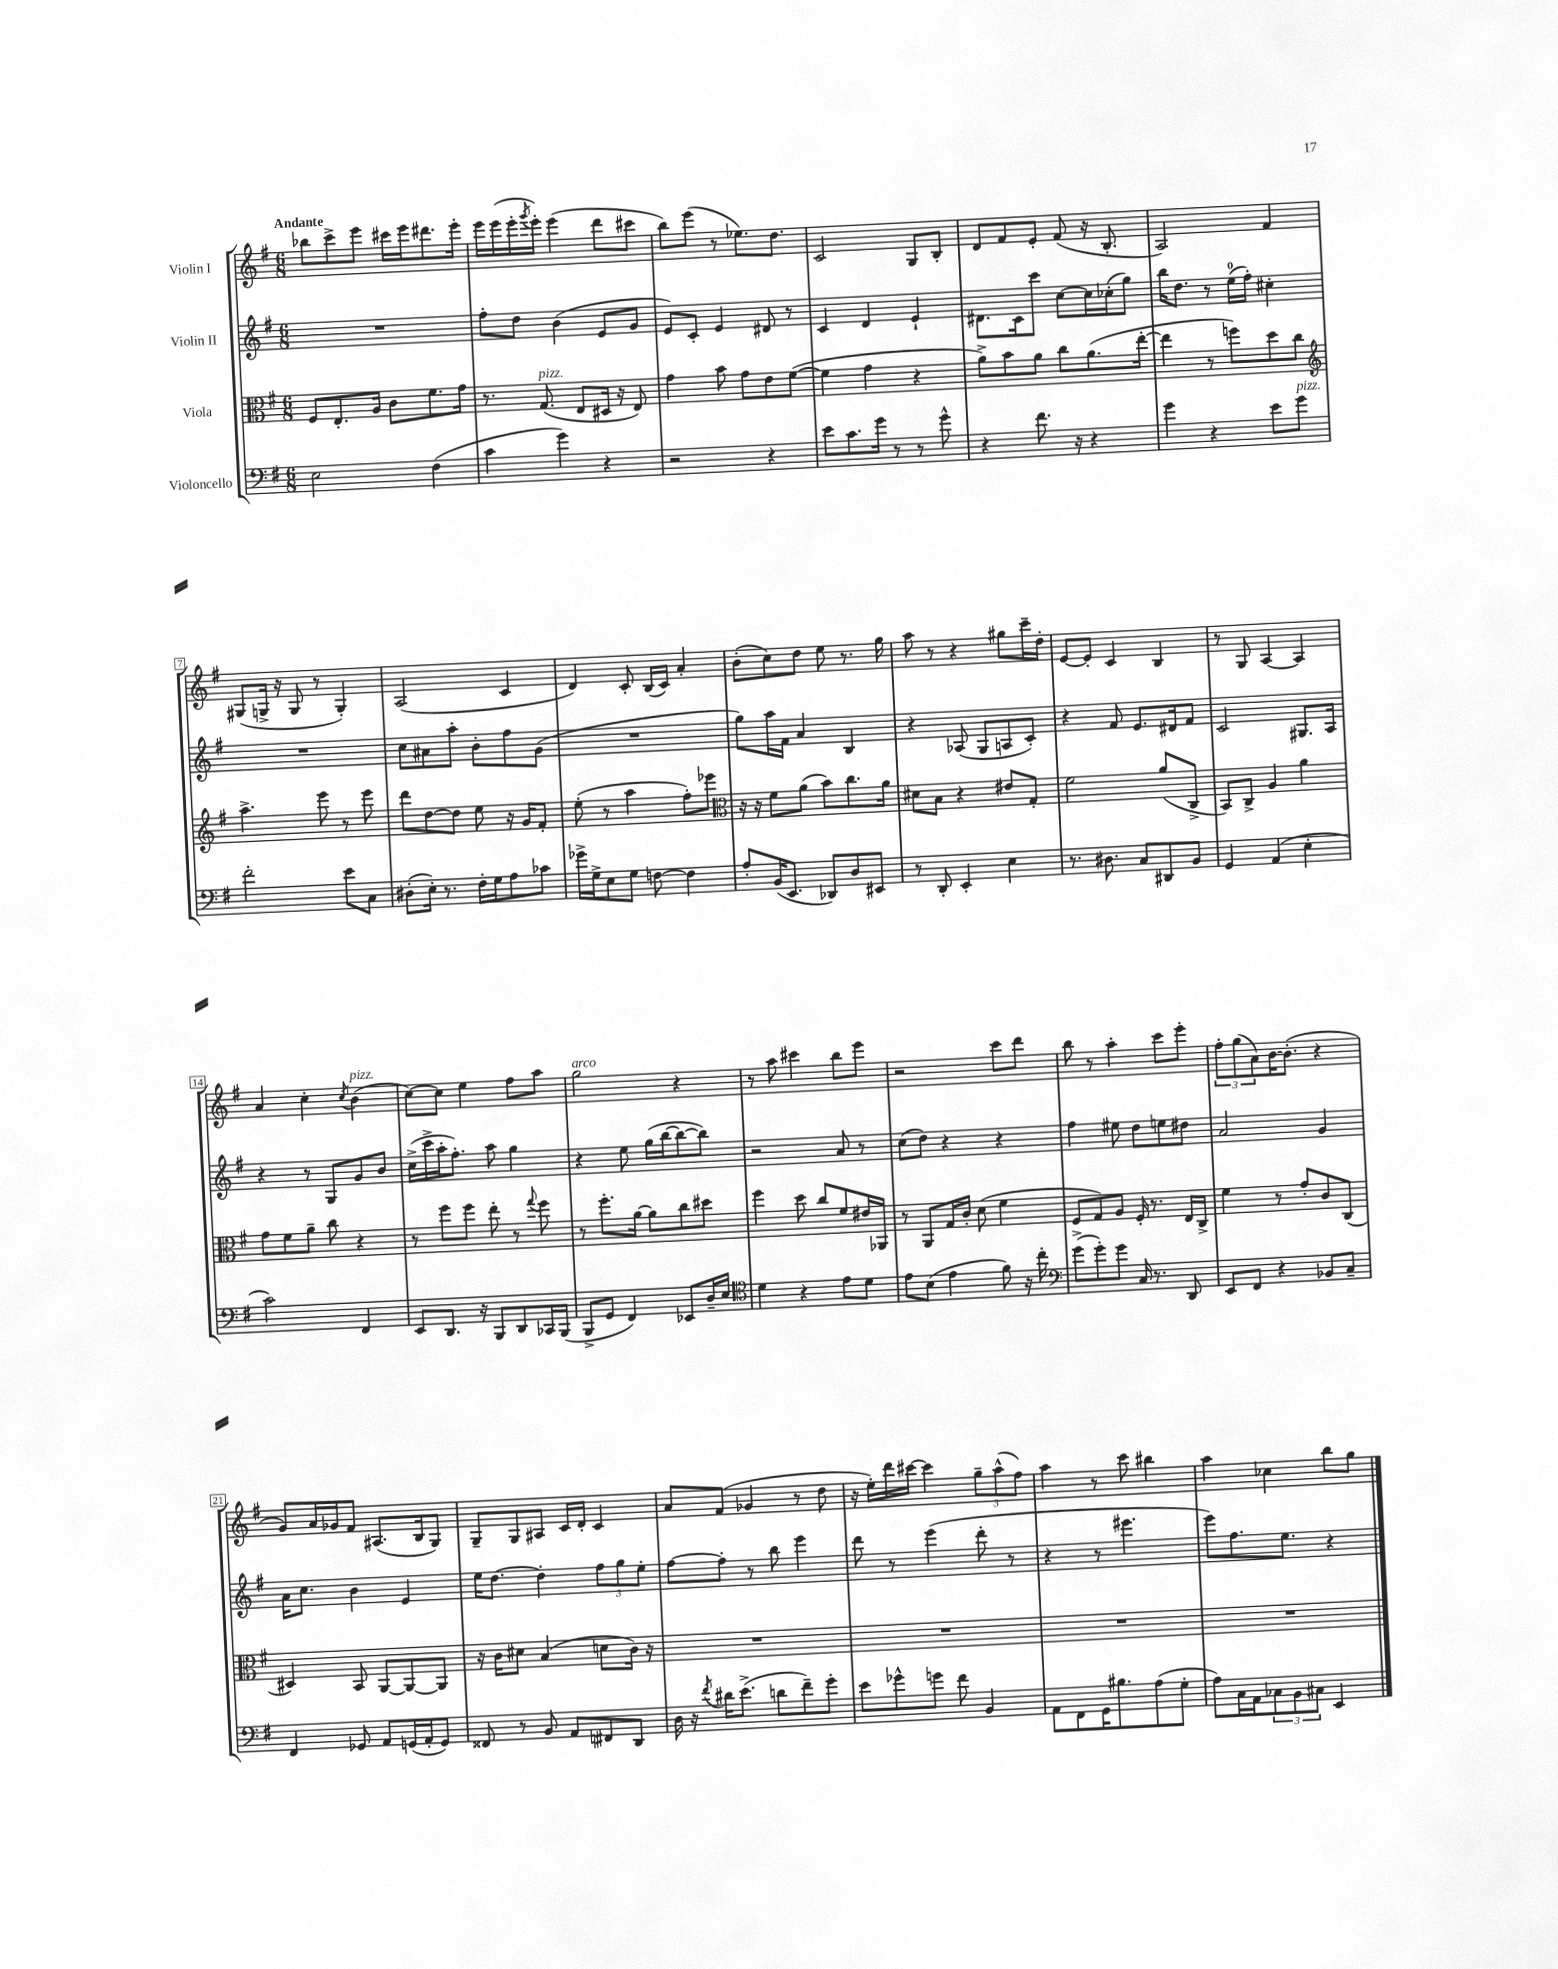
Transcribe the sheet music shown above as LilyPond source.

<<
\new StaffGroup <<
\new Staff = "s0" \with { instrumentName = "Violin I" } {
    \clef treble \key g \major \numericTimeSignature \time 6/8 \tempo "Andante"
    bes''8 c'''8-> e'''8 cis'''16 e'''16 dis'''8. e'''16-. |
    e'''16 e'''16( e'''16-. \acciaccatura { g'''8 } e'''16-.) e'''4( d'''8 cis'''8 |
    b''8) e'''8( r8 ees''8.) d''8. |
    c'2 g8 b8-. |
    d'8 fis'8 e'8-. fis'8( r16 b8.-. |
    a2) fis'4 |
    gis8( g16-> r16 g8 r8 g4-.) |
    a2( c'4 |
    d'4) c'8-. b16( c'16) a'4-. |
    b'8-.( c''8) d''8 e''8 r8. g''16 |
    a''8 r8 r4 gis''8 c'''16-- d''16-. |
    e'8~ e'8-. c'4 b4 |
    r8 g8 a4~ a4 |
    a'4 c''4-. \acciaccatura { c''8 } b'4^\markup { \italic "pizz." }( |
    c''8~) c''8 e''4 fis''8 a''8 |
    g''2^\markup { \italic "arco" } r4 |
    r8 a''8 cis'''4 b''8 e'''8 |
    r2 c'''8 d'''8 |
    b''8 r8 a''4-. c'''8 e'''8-. |
    \tuplet 3/2 { fis''8-. g''8( a'8) } b'16~ b'8.-.( r4 |
    g'8) a'16 ges'16 fis'8 ais8.( b16 g8) |
    g8-- g8 ais8 c'16 d'16-. c'4 |
    a'8 fis'8( ges'4 r8 d''8 |
    r16 e''16-.) d'''16 cis'''16~ cis'''4 \tuplet 3/2 { g''8-- a''8-^( fis''8) } |
    a''4 r8 c'''8 bis''4 |
    a''4 ces''4 b''8 g''8 \bar "|." |
}
\new Staff = "s1" \with { instrumentName = "Violin II" } {
    \clef treble \key g \major \numericTimeSignature \time 6/8
    R2. |
    fis''8-. d''8 b'4( e'8 g'8 |
    e'8) c'8-. e'4 dis'8 r8 |
    c'4 d'4 e'4-! |
    dis'8. c'16 c'''8 c''8~ c''16 ces''16-.( g''8) |
    b''16 d''8. r8 e''16-0( fis''16-.) cis''4-. |
    R2. |
    c''8 ais'8 a''8-. b'8-. fis''8 g'8( |
    R2. |
    g''8) a''16 fis'16 a'4 b4 |
    r4 aes8( g8 a8 c'8-.) |
    r4 fis'8 e'8. dis'16 fis'8 |
    c'2 gis8. a16 |
    r4 r8 g8 g'8 b'8 |
    c''16->( c'''16-> a''16-. fis''8.-.) a''8 g''4 |
    r4 e''8 g''16( b''16~ b''8~ b''8) |
    r2 a'8 r8 |
    c''8( d''8) r4 r4 |
    fis''4 eis''8 d''8 e''8 dis''8 |
    a'2 g'4 |
    a'16 c''8. b'4 e'4 |
    e''16 d''8.~ d''4-. \tuplet 3/2 { fis''8 g''8 e''8-. } |
    fis''8~ fis''8-. r8 b''8 e'''4 |
    d'''8 r8 e'''4( d'''8-. r8 |
    r4 r8 eis'''4. |
    e'''8) fis''8. e''8. r4 \bar "|." |
}
\new Staff = "s2" \with { instrumentName = "Viola" } {
    \clef alto \key g \major \numericTimeSignature \time 6/8
    fis8 e8.-. a16 c'8 fis'8. g'16 |
    r8. g8.^\markup { \italic "pizz." }( e8 dis16 r16 e8) |
    g'4 b'8 g'8 e'8 fis'8~( |
    fis'4 g'4 r4 |
    a'8->) b'8 a'8 c''8 a'8.( e''16~-. |
    e''4 r8 f''8) d''8 c''8 |
    \clef treble a''4.-> e'''8 r8 e'''8 |
    d'''8 d''8~ d''8 e''8 r16 g'16 fis'8-. |
    e''8-.( r8 a''4 fis''8-.) ees'''8 |
    \clef alto r16 r16 fis'8 a'8( b'8) c''8. a'16 |
    dis'8 b8 r4 eis'8 g8-. |
    fis'2 a'8( c8-> |
    b,8) c8-> a4 a'4 |
    g'8 fis'8 a'8-- c''8 r4 |
    r8 fis''8 fis''8 e''8-. r8 \appoggiatura { g''8 } fis''8 |
    r8 fis''8.-. a'16~ a'8 c''8 dis''8 |
    fis''4 d''8 c''8 fis'8 eis'16 aes,16 |
    r8 a,8 g16 c'16-. d'8( fis'4 |
    fis8 g8) a8 fis16-. r8. e16 c16-> |
    fis'4 r8 g'8-. c'8 c8( |
    dis4) b,8 a,8~ a,8~ a,8 |
    r16 c'16 dis'8 b4( d'8 c'16) r16 |
    R2. |
    R2. |
    R2. |
    R2. \bar "|." |
}
\new Staff = "s3" \with { instrumentName = "Violoncello" } {
    \clef bass \key g \major \numericTimeSignature \time 6/8
    e2 fis4( |
    c'4 g'4) r4 |
    r2 r4 |
    e'8 c'8. g'16 r8 r8 g'8-^ |
    r4 fis'8. r16 r4 |
    g'4 r4 e'8 g'8^\markup { \italic "pizz." } |
    fis'2-. e'8 c8 |
    dis8-.( e16-.) r8. fis16-. g16 a8 ces'8 |
    ges'16-> g16-> e8 g8 f8~ f4 |
    a8-. b,16( e,8. des,8) d8 eis,8 |
    r8 d,8-. e,4-. e4 |
    r8. dis8. c8 dis,8 b,8 |
    g,4 a,4( e4-. |
    c'2) fis,4 |
    e,8 d,8. r16 b,,8 d,8 ces,16 b,,16( |
    b,,8-> g,8 fis,4) ees,8 d16-- e16 |
    \clef tenor d'4 r4 e'8 d'8 |
    e'8 b8( e'4 fis'8) r16 c''16-. |
    \clef bass g'8->( g'8-.) g'8 c16 r8. d,8 |
    e,8 fis,8 r4 bes,8 c8-- |
    fis,4 ges,8 a,8 g,16( a,16-. g,8) |
    fisis,8 r8 b,8 a,8 fis,8 d,8 |
    d16 r16 \acciaccatura { fis'8 } dis'16 e'8.->( d'8 fis'8--) g'8-. |
    e'8 ges'8-^ g'8 fis'8 b,4 |
    a,8 fis,8 g,16 bis8. a8( g8-. |
    a8) c16 a,16 \tuplet 3/2 { ces8 b,8 cis8 } e,4 \bar "|." |
}
>>
>>
\layout { \context { \Score \override BarNumber.stencil = #(make-stencil-boxer 0.1 0.3 ly:text-interface::print) } }
